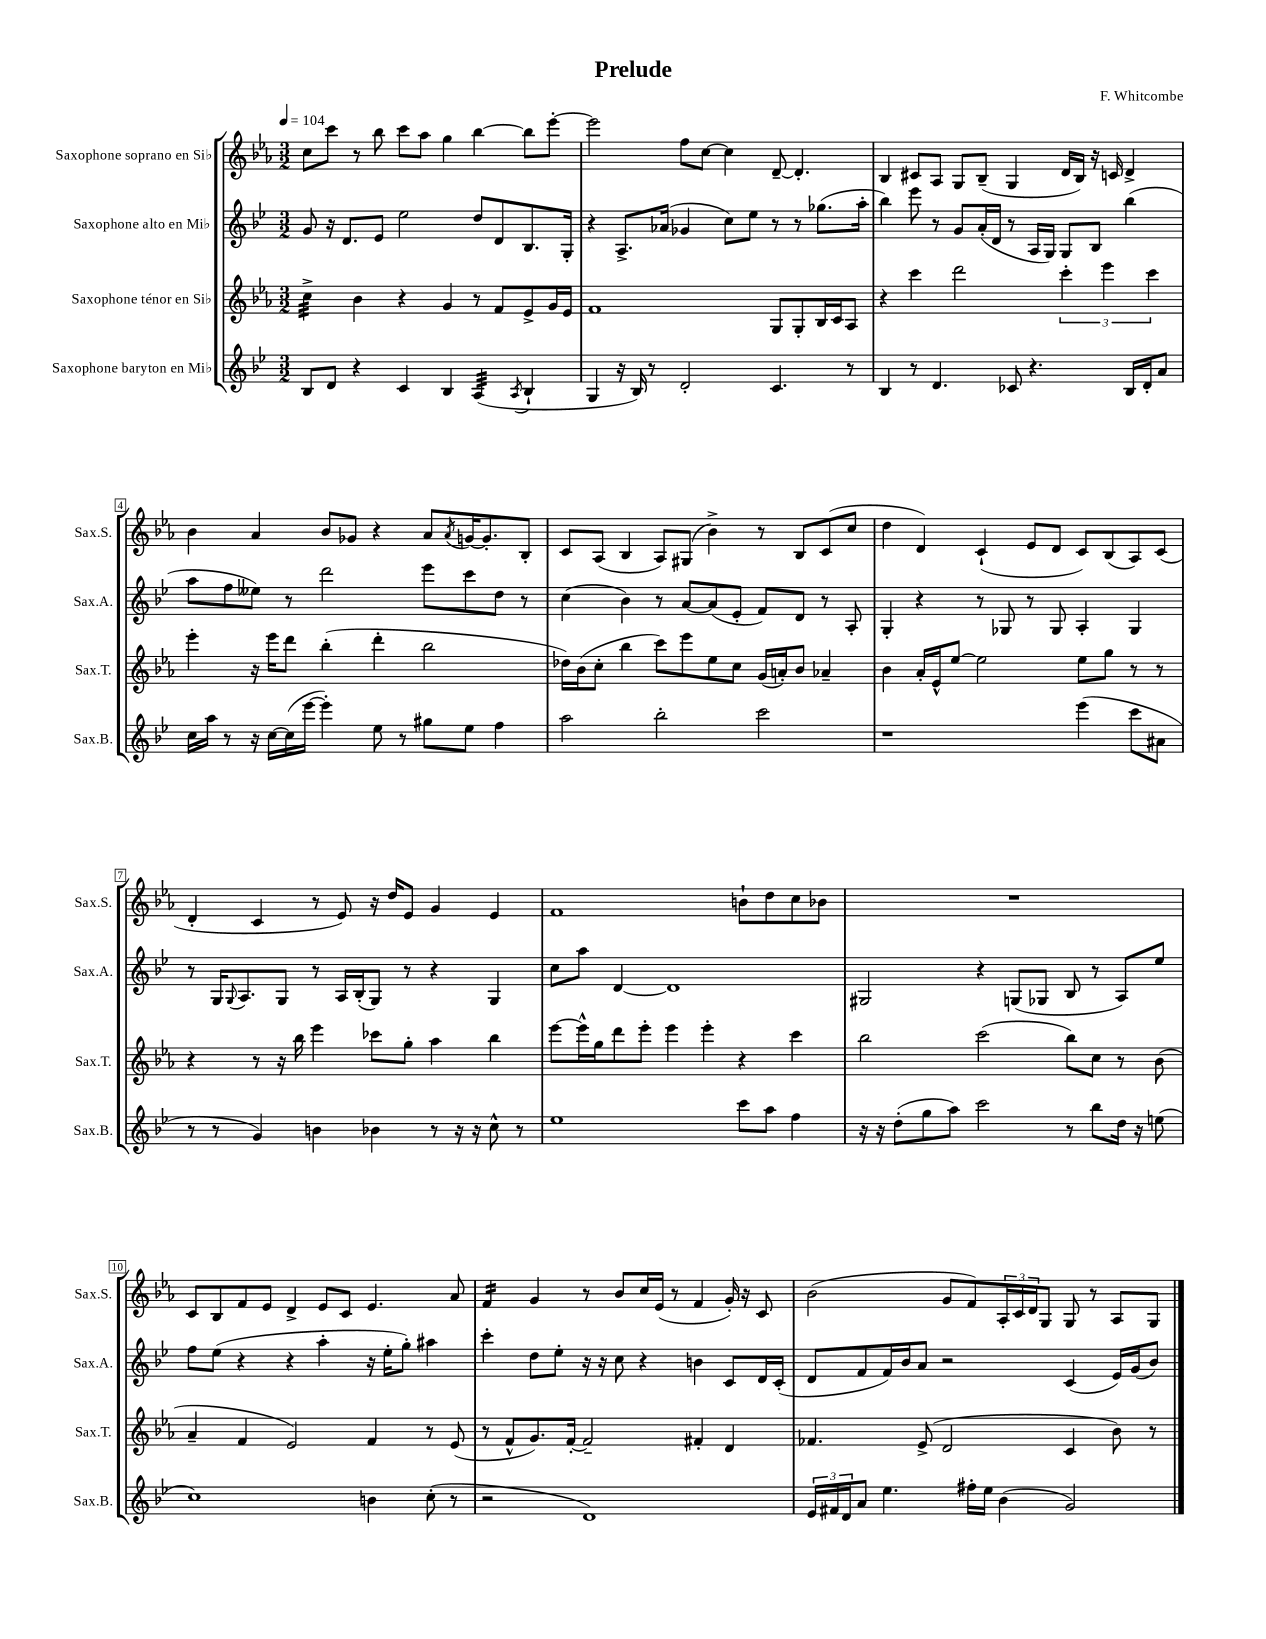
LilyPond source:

\header { title = "Prelude" composer = "F. Whitcombe" }
<<
\new StaffGroup <<
\new Staff = "s0" \with { instrumentName = "Saxophone soprano en Sib" shortInstrumentName = "Sax.S." } {
    \clef treble \key ees \major \numericTimeSignature \time 3/2 \tempo 4 = 104
    c''8 c'''8 r8 bes''8 c'''8 aes''8 g''4 bes''4~ bes''8 ees'''8~-. |
    ees'''2 f''8 c''8~ c''4 d'8~-- d'4.-. |
    bes4 cis'8 aes8 g8 bes8--( g4 d'16 bes16) r16 c'16 d'4-> |
    bes'4 aes'4 bes'8 ges'8 r4 aes'8 \acciaccatura { aes'8 } g'16~ g'8.-. bes8-. |
    c'8 aes8( bes4 aes8) gis8( bes'4->) r8 bes8 c'8( c''8 |
    d''4 d'4) c'4-!( ees'8 d'8 c'8) bes8( aes8) c'8( |
    d'4-. c'4 r8 ees'8) r16 d''16 ees'8 g'4 ees'4 |
    f'1 b'8-! d''8 c''8 bes'8 |
    R1. |
    c'8 bes8 f'8 ees'8 d'4-> ees'8 c'8 ees'4. aes'8 |
    f'4:16 g'4 r8 bes'8 c''16 ees'16( r8 f'4 g'16-.) r16 c'8 |
    bes'2( g'8 f'8) \tuplet 3/2 { aes16-. c'16 d'16 } g8 g8 r8 aes8 g8 \bar "|." |
}
\new Staff = "s1" \with { instrumentName = "Saxophone alto en Mib" shortInstrumentName = "Sax.A." } {
    \clef treble \key bes \major \numericTimeSignature \time 3/2
    g'8 r16 d'8. ees'8 ees''2 d''8 d'8 bes8. g16-. |
    r4 a8.-> aes'16( ges'4 c''8) ees''8 r8 r8 ges''8.( a''16-. |
    bes''4) ees'''8 r8 g'8 a'16-.( d'16 r8 a16 g16) g8 bes8 bes''4( |
    a''8 f''8 eeses''8) r8 d'''2 ees'''8 c'''8 d''8 r8 |
    c''4( bes'4) r8 a'8~ a'8( ees'8-. f'8) d'8 r8 a8-. |
    g4-. r4 r8 ges8 r8 ges8 a4-. ges4 |
    r8 g16 \appoggiatura { g8 } a8. g8 r8 a16 bes16-.( g8) r8 r4 g4 |
    c''8 a''8 d'4~ d'1 |
    gis2 r4 g8( ges8 bes8 r8 a8) ees''8 |
    f''8 ees''8( r4 r4 a''4-. r16 ees''16-. g''8-.) ais''4 |
    c'''4-. d''8 ees''8-. r16 r16 c''8 r4 b'4 c'8 d'16 c'16-.( |
    d'8 f'8 f'16) bes'16 a'8 r2 c'4( ees'16) g'16( bes'8) \bar "|." |
}
\new Staff = "s2" \with { instrumentName = "Saxophone ténor en Sib" shortInstrumentName = "Sax.T." } {
    \clef treble \key ees \major \numericTimeSignature \time 3/2
    c''4:32-> bes'4 r4 g'4 r8 f'8 ees'8-> g'16 ees'16 |
    f'1 g8 g8-. bes16 c'16 aes8 |
    r4 c'''4 d'''2 \tuplet 3/2 { c'''4-. ees'''4 c'''4 } |
    ees'''4-. r16 ees'''16 d'''8 bes''4-.( d'''4-. bes''2 |
    des''16) bes'16( c''8-. bes''4 c'''8) ees'''8 ees''8 c''8 g'16( a'16-.) bes'8 aes'4-- |
    bes'4 aes'16-. ees'16-^ ees''8~ ees''2 ees''8 g''8 r8 r8 |
    r4 r8 r16 bes''16 ees'''4 ces'''8 g''8-. aes''4 bes''4 |
    ees'''8~ ees'''16-^ g''16 d'''8 ees'''8-. ees'''4 ees'''4-. r4 c'''4 |
    bes''2 c'''2( bes''8) c''8 r8 bes'8( |
    aes'4-- f'4 ees'2) f'4 r8 ees'8( |
    r8 f'8-^ g'8.) f'16~-. f'2-- fis'4-. d'4 |
    fes'4. ees'8->( d'2 c'4 bes'8) r8 \bar "|." |
}
\new Staff = "s3" \with { instrumentName = "Saxophone baryton en Mib" shortInstrumentName = "Sax.B." } {
    \clef treble \key bes \major \numericTimeSignature \time 3/2
    bes8 d'8 r4 c'4 bes4 a4:32( \acciaccatura { a8 } bes4-! |
    g4 r16 bes16) r8 d'2-. c'4. r8 |
    bes4 r8 d'4. ces'8 r4. bes16 d'16-. a'8 |
    c''16 a''16 r8 r16 c''16~ c''16( ees'''16~ ees'''4-.) ees''8 r8 gis''8 ees''8 f''4 |
    a''2 bes''2-. c'''2 |
    r1 ees'''4( c'''8 ais'8 |
    r8 r8 g'4) b'4 bes'4 r8 r16 r16 c''8-^ r8 |
    ees''1 c'''8 a''8 f''4 |
    r16 r16 d''8-.( g''8 a''8) c'''2 r8 bes''8 d''16 r16 e''8( |
    c''1) b'4 c''8-.( r8 |
    r2 d'1) |
    \tuplet 3/2 { ees'16 fis'16 d'16 } a'8 ees''4. fis''16-. ees''16 bes'4( g'2) \bar "|." |
}
>>
>>
\layout { \context { \Score \override BarNumber.stencil = #(make-stencil-boxer 0.1 0.3 ly:text-interface::print) } }
